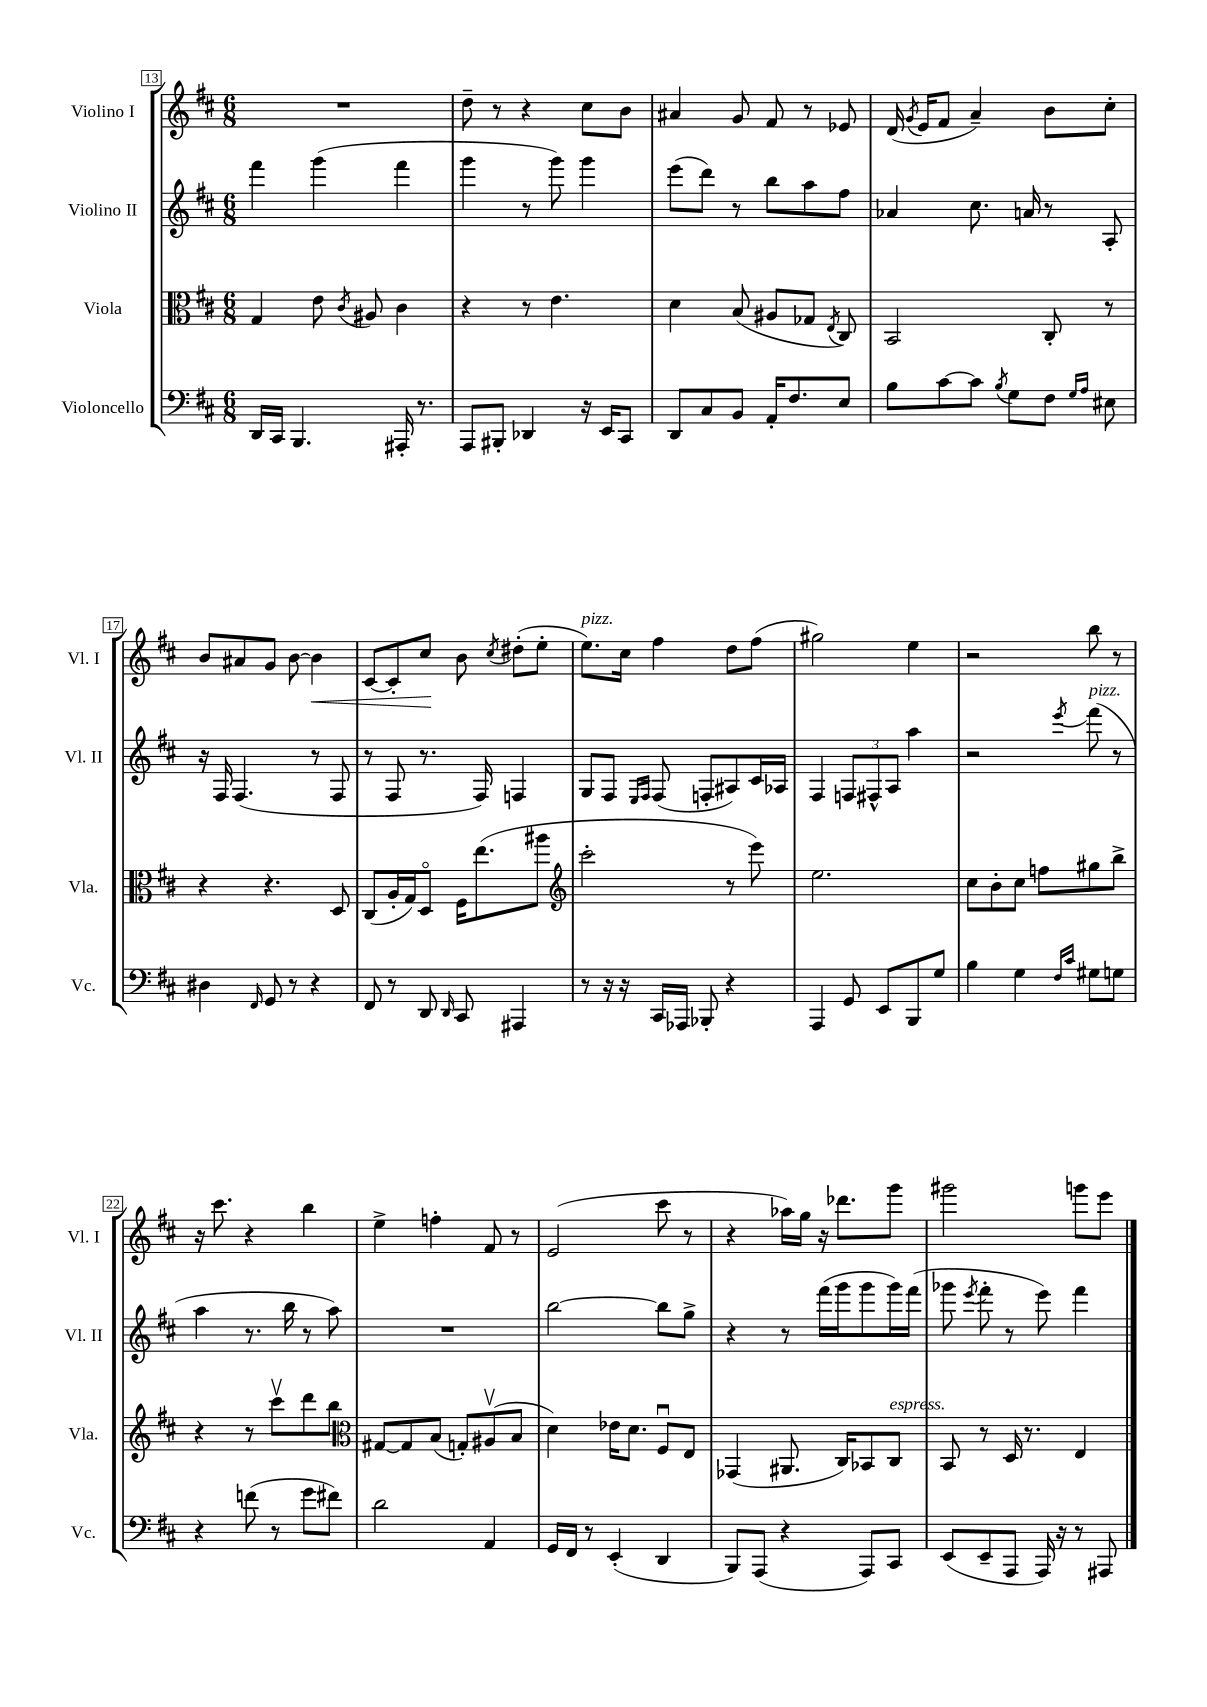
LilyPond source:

<<
\new StaffGroup <<
\new Staff = "s0" \with { instrumentName = "Violino I" shortInstrumentName = "Vl. I" } {
    \clef treble \key d \major \numericTimeSignature \time 6/8
    \autoBeamOff R2. |
    d''8-- r8 r4 cis''8[ b'8] |
    ais'4 g'8 fis'8 r8 ees'8 |
    d'16( \acciaccatura { g'8 } e'16[ fis'8] a'4--) b'8[ cis''8]-. |
    b'8[ ais'8 g'8] b'8~ b'4\< |
    cis'8[~ cis'8-. cis''8]\! b'8 \acciaccatura { cis''8 } dis''8[-.( e''8]-. |
    e''8.[^\markup { \italic "pizz." }) cis''16] fis''4 d''8[ fis''8]( |
    gis''2) e''4 |
    r2 b''8 r8 |
    r16 cis'''8. r4 b''4 |
    e''4-> f''4-. fis'8 r8 |
    e'2( cis'''8 r8 |
    r4 aes''16[) g''16] r16 des'''8.[ g'''8] |
    gis'''2 g'''8[ e'''8] \bar "|." |
}
\new Staff = "s1" \with { instrumentName = "Violino II" shortInstrumentName = "Vl. II" } {
    \clef treble \key d \major \numericTimeSignature \time 6/8
    \autoBeamOff fis'''4 g'''4( fis'''4 |
    g'''4 r8 g'''8) g'''4 |
    e'''8[( d'''8]) r8 b''8[ a''8 fis''8] |
    aes'4 cis''8. a'16 r8 a8-. |
    r16 fis16 fis4.( r8 fis8 |
    r8 fis8 r8. fis16) f4 |
    g8[ fis8] \grace { e16[ fis16] } fis8( f8[-. ais8) cis'16 aes16] |
    fis4 \tuplet 3/2 { f8[ fis8-^ a8] } a''4 |
    r2 \acciaccatura { e'''8 } fis'''8^\markup { \italic "pizz." }( r8 |
    a''4 r8. b''16 r8 a''8) |
    R2. |
    b''2~ b''8[ g''8]-> |
    r4 r8 fis'''16[( g'''16 g'''8 g'''16) fis'''16]( |
    ges'''8 \acciaccatura { e'''8 } fis'''8-. r8 e'''8) fis'''4 \bar "|." |
}
\new Staff = "s2" \with { instrumentName = "Viola" shortInstrumentName = "Vla." } {
    \clef alto \key d \major \numericTimeSignature \time 6/8
    \autoBeamOff g4 e'8 \acciaccatura { cis'8 } ais8 cis'4 |
    r4 r8 e'4. |
    d'4 b8( ais8[ ges8] \acciaccatura { e8 } cis8) |
    b,2 cis8-. r8 |
    r4 r4. d8 |
    cis8[( a16-. g16) d8]\flageolet fis16[ e''8.( ais''8] |
    \clef treble cis'''2-. r8 e'''8) |
    e''2. |
    cis''8[ b'8-. cis''8] f''8[ gis''8 b''8]-> |
    r4 r8 cis'''8[\upbow d'''8 b''8] |
    \clef alto gis8[~ gis8 b8]( g8[-.) ais8\upbow( b8] |
    d'4) ees'16[ d'8.] fis8[\downbow e8] |
    ges,4( ais,8. cis16[) bes,8 cis8]^\markup { \italic "espress." } |
    b,8 r8 d16 r8. e4 \bar "|." |
}
\new Staff = "s3" \with { instrumentName = "Violoncello" shortInstrumentName = "Vc." } {
    \clef bass \key d \major \numericTimeSignature \time 6/8
    \autoBeamOff d,16[ cis,16] b,,4. ais,,16-. r8. |
    a,,8[ bis,,8]-. des,4 r16 e,16[ cis,8] |
    d,8[ cis8 b,8] a,16[-. fis8. e8] |
    b8[ cis'8~ cis'8] \acciaccatura { b8 } g8[ fis8] \grace { g16[ a16] } eis8 |
    dis4 \grace { fis,16 } g,8 r8 r4 |
    fis,8 r8 d,8 \grace { d,16 } cis,8 ais,,4 |
    r8 r16 r16 cis,16[ aes,,16] bes,,8-. r4 |
    a,,4 g,8 e,8[ b,,8 g8] |
    b4 g4 \grace { fis16[ cis'16] } gis8[ g8] |
    r4 f'8( r8 g'8[ fis'8]) |
    d'2 a,4 |
    g,16[ fis,16] r8 e,4-.( d,4 |
    b,,8[) a,,8]( r4 a,,8[) cis,8] |
    e,8[( e,8-- a,,8] a,,16) r16 r8 ais,,8 \bar "|." |
}
>>
>>
\layout { \context { \Score currentBarNumber = #13 \override BarNumber.stencil = #(make-stencil-boxer 0.1 0.3 ly:text-interface::print) } }
